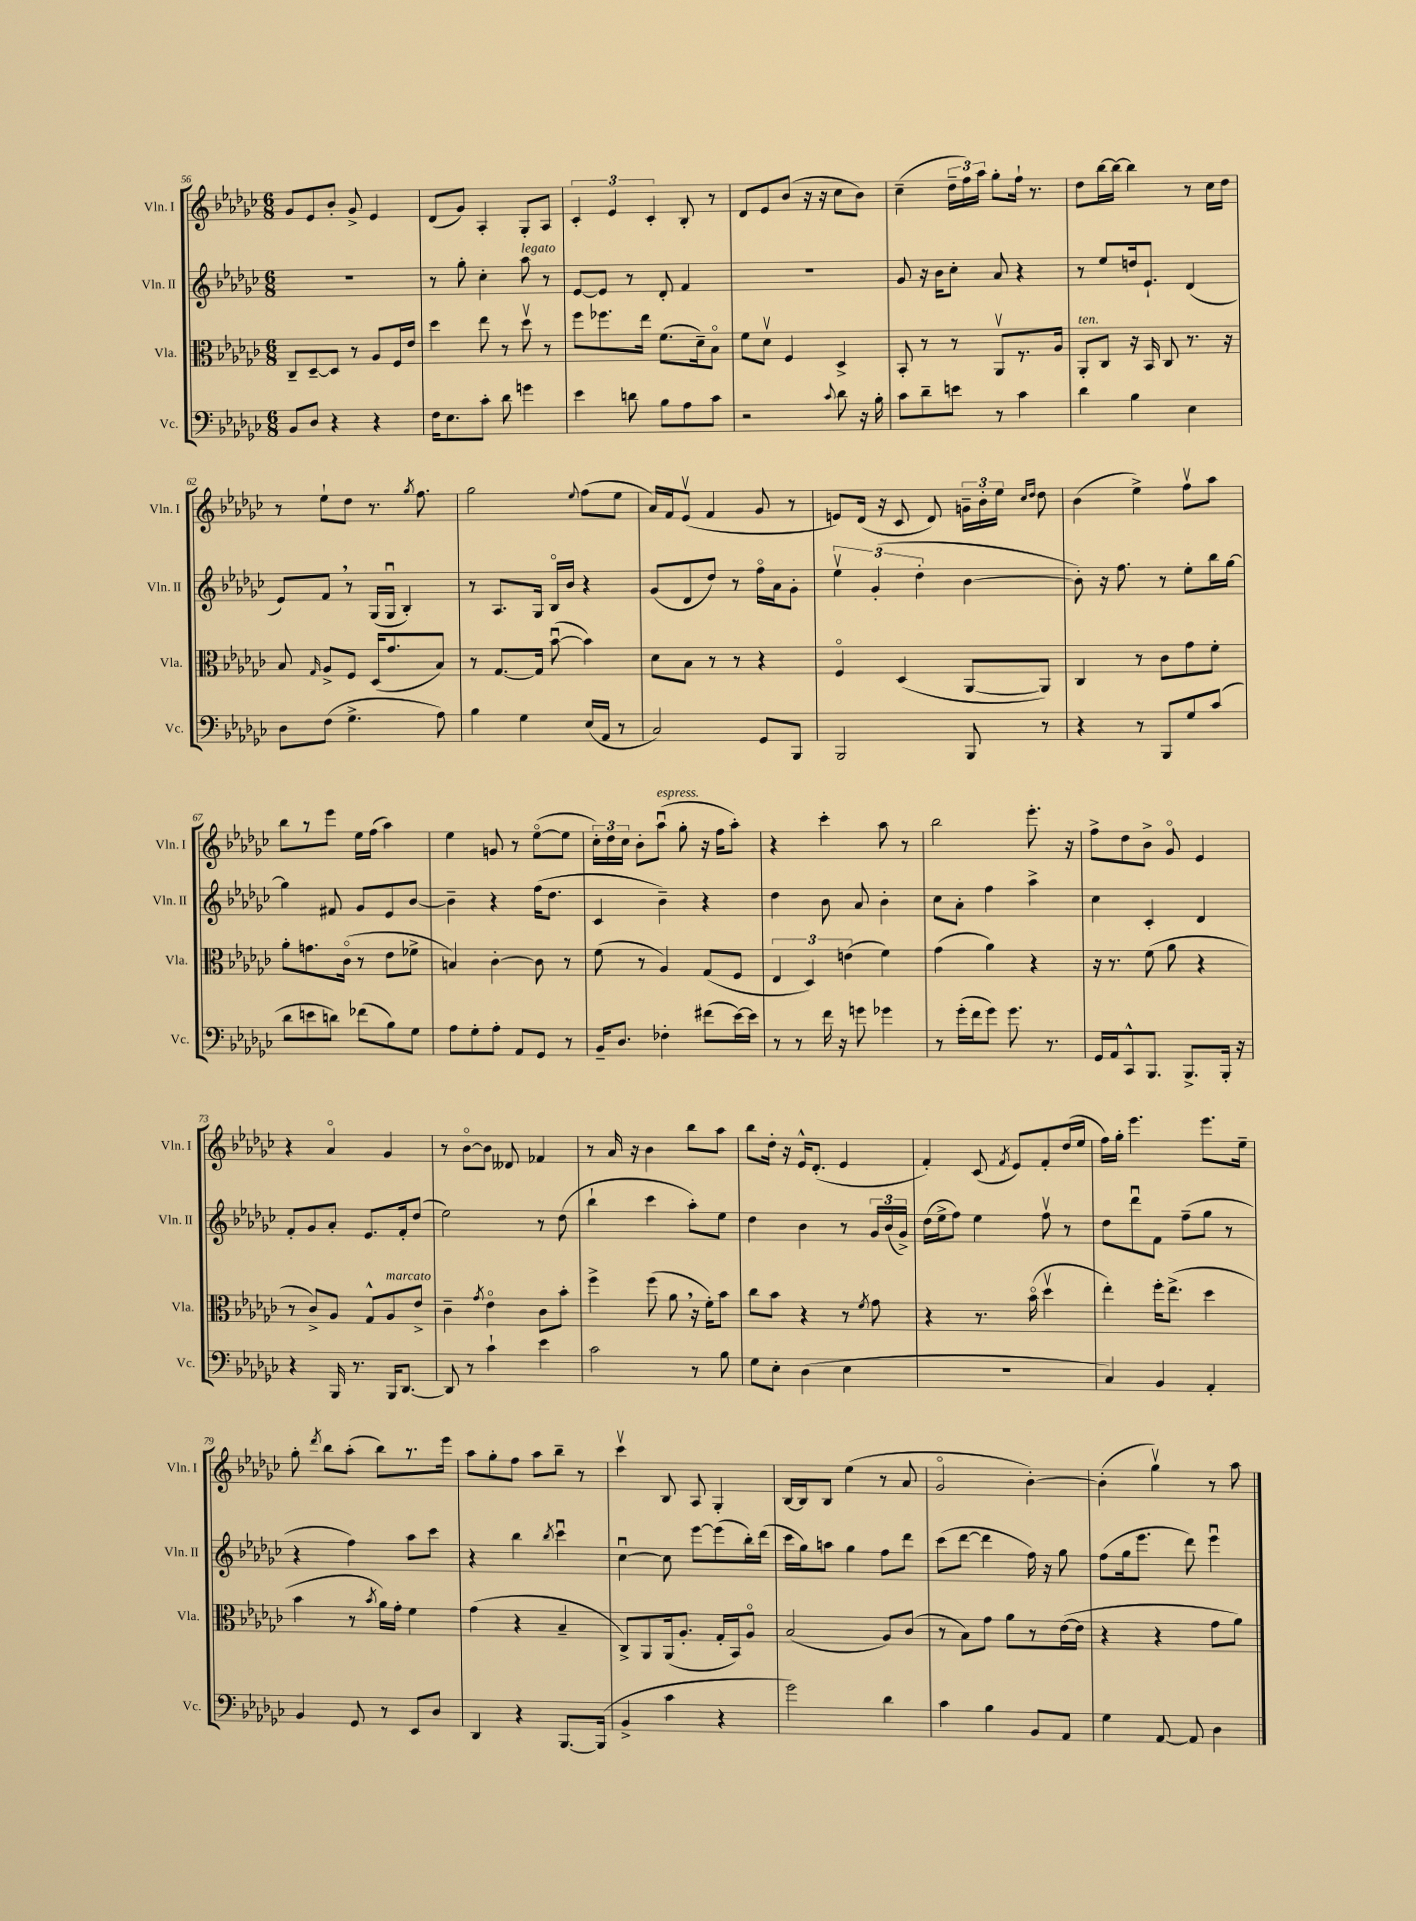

**kern	**kern	**kern	**kern
*part4	*part3	*part2	*part1
*staff4	*staff3	*staff2	*staff1
*I"Vc.	*I"Vla.	*I"Vln. II	*I"Vln. I
*I'Vc.	*I'Vla.	*I'Vln. II	*I'Vln. I
*clefF4	*clefC3	*clefG2	*clefG2
*k[b-e-a-d-g-c-]	*k[b-e-a-d-g-c-]	*k[b-e-a-d-g-c-]	*k[b-e-a-d-g-c-]
*M6/8	*M6/8	*M6/8	*M6/8
=56	=56	=56	=56
8BB-/L	8C-~/L	2.r	8g-/L
8D-/J	[8D-~/	.	8e-/
4r	8D-/J]	.	8b-'/J
.	8r	.	8g-^/
4r	8A-/L	.	4e-/
.	16F/L	.	.
.	16e-/JJ	.	.
=57	=57	=57	=57
16F\KL	4dd-\	8r	(8d-/L
8.E-\	.	.	.
.	.	8gg-'\	8g-/J)
8c-'\J	8ee-\	4cc-'\	4A-'/
8d-\	8r	.	.
!	!	!LO:TX:a:i:t=legato	!
4gn\	8dd-v\	8aa-\	8G-'/L
.	8r	8r	8A-/J
=58	=58	=58	=58
4e-\	8ff\L	[8e-/L	6c-'/
.	8.ff-X\	8e-/J]	.
.	.	.	6e-/
8dn\	.	8r	.
.	16ee-\Jk	.	.
.	.	.	6c-'/
8B-\L	(8.f\L	8d-'/	.
8A-\	.	4f/	8B-'/
.	16d-~\k)	.	.
8c-\J	8B-\J	.	8r
=59	=59	=59	=59
2r	8f\L	2.r	8d-/L
.	8d-v\J	.	8e-/
.	4F/	.	(8b-/J
.	.	.	16r
.	.	.	16r
8qqc-/	.	.	.
8d-\	4D-^/	.	8cc-\L
16r	.	.	8b-\J)
16B-'\	.	.	.
=60	=60	=60	=60
8c-\L	8BB-'/	8g-/	(4cc-~\
8d-~\	8r	16r	.
.	.	16b-\KL	.
8en\J	8r	8cc-'\J	24dd-~\LL
.	.	.	24ff\)
.	.	.	24aa-\JJ
8r	8AA-v/L	8a-/	8gg-'\L
4c-\	8.r	4r	16ff`\Jk
.	.	.	8.r
.	16A-/Jk	.	.
=61	=61	=61	=61
!	!LO:TX:a:i:t=ten.	!	!
4d-\	8AA-'/L	8r	8dd-\L
.	8C-/J	8ee-/L	[16bb-\L
.	.	.	16bb-\JJ_
4B-\	16r	16ddn/k	4bb-\]
.	16BB-/	8.e-`/J	.
.	8C-/	.	.
4E-\	8.r	(4d-/	8r
.	.	.	16cc-\LL
.	16r	.	16dd-\JJ
!!LO:LB:g=z
=62	=62	=62	=62
8D-\L	8B-/	8e-/L)	8r
.	16qqG-/	.	.
(8F\J	8A-^/L	8f,/J	8ee-`\L
4.G-^\	8F/J	8r	8dd-\J
.	(16D-/KL	(16G-/LL	8.r
.	8.g-/	16G-u/JJ	.
.	.	4B-'/)	.
.	.	.	8qgg-/
.	.	.	8.ff\
8A-\)	8B-/J)	.	.
=63	=63	=63	=63
4B-\	8r	8r	2gg-\
.	[8.G-/L	8.A-/L	.
4G-\	.	.	.
.	16G-/Jk]	16G-/Jk	.
.	([8b-u\	16B-/LL	.
.	.	16b-/JJ	.
.	.	.	8qqee-/
(16E-/LL	4b-\])	4r	(8ff\L
16AA-/JJ	.	.	.
8r	.	.	8ee-\J
=64	=64	=64	=64
2C-/)	8d-\L	(8g-/L	16a-/LL)
.	.	.	16f/J
.	8B-\J	8d-/	(8e-v/J
.	8r	8dd-/J)	4f/
.	8r	8r	.
8GG-/L	4r	16ff\LL	8g-/
.	.	16a-\J	.
8BBB-/J	.	8g-'\J	8r
=65	=65	=65	=65
2BBB-/	4F/	6ee-v\	8en/L)
.	.	.	(16d-/Jk
.	.	(6g-'/	.
.	.	.	16r
.	(4D-/	.	8c-/
.	.	6dd-'\	.
.	.	.	8d-/)
8BBB-/	[8AA-/L	[4b-\	24gn~\LL
.	.	.	24b-'\
.	.	.	24ee-\JJ
.	.	.	16qqcc-/LL
.	.	.	16qqdd-/JJ
8r	8AA-/J])	.	8dd-\
=66	=66	=66	=66
4r	4C-/	8b-'\])	(4b-\
.	.	16r	.
.	.	8.ff\	.
8r	8r	.	4ee-^\)
8BBB-/L	8c-\L	8r	.
8G-/	8g-\	8ee-'\L	8ffv\L
(8c-/J	8f'\J	16bb-\L	8aa-\J
.	.	[16gg-\JJ	.
!!LO:LB:g=z
=67	=67	=67	=67
8d-\L	8a-'\L	4gg-\]	8bb-\L
8en\	8.gn\	.	8r
8dn\J)	.	8f#X/	8eee-\J
.	(16c-\Jk	.	.
(8f-X\L	8r	8g-/L	16ee-\LL
.	.	.	(16ff\JJ
8B-\)	8e-\L	8e-/	4aa-\)
8G-\J	8f-X^\J	[8b-/J	.
=68	=68	=68	=68
8A-\L	4Bn/)	4b-~\]	4ee-\
8G-'\	.	.	.
8A-'\J	[4c-'\	4r	8gn/
8AA-/L	.	.	8r
8GG-/J	8c-\]	(16ff\KL	([8ee-\L
.	.	8.dd-\J	.
8r	8r	.	8ee-\J]
=69	=69	=69	=69
16BB-~/KL	(8f\	4c-/	24cc-'\LL)
.	.	.	24dd-\
8.D-/J	.	.	.
.	.	.	24cc-\JJ
.	8r	.	8b-'\L
!	!	!	!LO:TX:a:i:t=espress.
4F-X'\	4A-/)	4b-~\)	(8aa-u\J
.	.	.	8gg-'\
(8f#X\L	(8G-/L	4r	16r
.	.	.	16ff\KL
[16e-\L)	8F/J	.	8aa-'\J)
16e-\JJ]	.	.	.
=70	=70	=70	=70
8r	6E-/	4dd-\	4r
8r	.	.	.
.	6D-/)	.	.
16f\	.	8b-\	4ccc-'\
16r	.	.	.
.	(6en\	.	.
8gn\	.	8a-/	.
4g-X\	4f\)	4b-'\	8aa-\
.	.	.	8r
=71	=71	=71	=71
8r	(4g-\	8cc-\L	2bb-\
(16g-'\LL	.	8a-'\J	.
16f\J	.	.	.
8g-\J)	4a-\)	4ff\	.
8.g-\	.	.	.
.	4r	4aa-^\	8.eee-'\
8.r	.	.	.
.	.	.	16r
=72	=72	=72	=72
16GG-/LL	16r	4cc-\	8ff^\L
16AA-/J	8.r	.	.
8CC-^^/	.	.	8dd-\
8.BBB-/J	(8f\	4c-'/	8b-^\J
.	8a-\	.	8g-/
8.BBB-^/L	.	.	.
.	4r	4d-/	4e-/
16BBB-'/Jk	.	.	.
16r	.	.	.
!!LO:LB:g=z
=73	=73	=73	=73
4r	8r	8f'/L	4r
.	8c-^/L)	8g-/	.
16BBB-/	8A-/J	8a-'/J	4a-/
8.r	.	.	.
.	8G-^^/L	8.e-/L	.
!	!LO:TX:a:i:t=marcato	!	!
16BBB-/KL	8A-/	.	4g-/
[8.DD-/J	.	16f'/k	.
.	8e-^/J	(8dd-/J	.
=74	=74	=74	=74
8DD-/]	4c-~\	2ee-\)	8r
8r	.	.	[8b-\L
.	8qg-/	.	.
4c-`\	4e-\	.	8b-\J]
.	.	.	8d--X/
4e-\	8c-\L	8r	4f-X/
.	8b-'\J	(8dd-\	.
=75	=75	=75	=75
2c-\	4ff^\	4bb-`\	8r
.	.	.	16a-/
.	.	.	16r
.	(8ff\	4ccc-\	4b-\
.	8a-,\	.	.
8r	16r	8aa-'\L)	8bb-\L
.	16f'\KL)	.	.
8B-\	8b-\J	8ee-\J	8aa-\J
=76	=76	=76	=76
8G-\L	8cc-\L	4dd-\	8bb-\L
8E-'\J	8b-\J	.	16dd-'\Jk
.	.	.	16r
(4D-\	4r	4b-\	16e-^^/KL
.	.	.	(8.d-'/J
4E-\	8r	8r	4e-/
.	8qf/	.	.
.	8g-\	24g-/LL	.
.	.	(24b-/	.
.	.	24g-^/JJ)	.
=77	=77	=77	=77
2.r	4r	(16dd-\LL	4f'/)
.	.	16ee-^\J	.
.	.	8ff\J)	.
.	8.r	4ee-\	(8c-/
.	.	.	8qf/
.	.	.	8e-/L)
.	(16b-\	.	.
.	4dd-v\	8ffv\	8f'/
.	.	8r	(16dd-/L
.	.	.	16ee-/JJ
=78	=78	=78	=78
4C-/)	4ee-'\)	8dd-\L	16ff\LL)
.	.	.	16gg-'\JJ
.	.	8ddd-u\	4.eee-\
4BB-/	16ff'\KL	8f\J	.
.	(8.ee-^\J	.	.
.	.	(8ff~\L	.
4AA-'/	4dd-\	8gg-\J	8.eee-\L
.	.	8r	.
.	.	.	16ee-~\Jk
!!LO:LB:g=z
=79	=79	=79	=79
4BB-/	4b-\	4r	8gg-'\
.	.	.	8qddd-/
.	.	.	8bb-\L
8GG-/	8r	4ff\)	(8aa-'\J
.	8qb-/	.	.
8r	16a-\LL)	.	8bb-\L)
.	16g-'\JJ	.	.
8EE-/L	4f\	8aa-\L	8.r
8D-/J	.	8ccc-\J	.
.	.	.	16eee-\Jk
=80	=80	=80	=80
4DD-/	(4g-\	4r	8aa-\L
.	.	.	8gg-'\
4r	4r	4bb-\	8ff\J
.	.	.	8aa-\L
.	.	8qbb-/	.
[8.BBB-/L	4B-~/	4ccc-u\	8bb-~\J
.	.	.	8r
(16BBB-/Jk]	.	.	.
=81	=81	=81	=81
4BB-^/	8C-^/L)	[4cc-u\	4ccc-v\
.	8AA-/	.	.
4c-\	(16AA-/k	8cc-\]	8B-/
.	8.A-'/J	.	.
.	.	[8eee-\L	8A-/
4r	16G-'/LL	(8eee-\]	4G-'/
.	16BB-/J)	.	.
.	8A-/J	16bb-'\L)	.
.	.	(16ddd-\JJ	.
=82	=82	=82	=82
2g-\)	(2B-/	16ccc-\LL	[16B-/LL
.	.	16gg-\J)	16B-/J]
.	.	8aan\J	8B-/J
.	.	4gg-\	(4ee-\
4d-\	8A-/L)	8ff\L	8r
.	(8c-/J	8ddd-\J	8a-/
=83	=83	=83	=83
4c-\	8r	(8ccc-\L	2g-/
.	8B-\L)	[8ddd-\J	.
4B-\	8g-\J	4ddd-\]	.
.	8a-\L	.	.
8BB-/L	8r	16ff\)	[4b-'\)
.	.	16r	.
8AA-/J	([16e-\L	8gg-\	.
.	16e-\JJ]	.	.
=84	=84	=84	=84
4G-\	4r	(8ff\L	(4b-'\]
.	.	16gg-\k	.
.	.	8.eee-\J	.
[8AA-/	4r	.	4gg-v\)
8AA-/]	.	8ddd-\)	.
4D-\	8g-\L	4eee-u\	8r
.	8a-\J)	.	8aa-\
==	==	==	==
*-	*-	*-	*-
